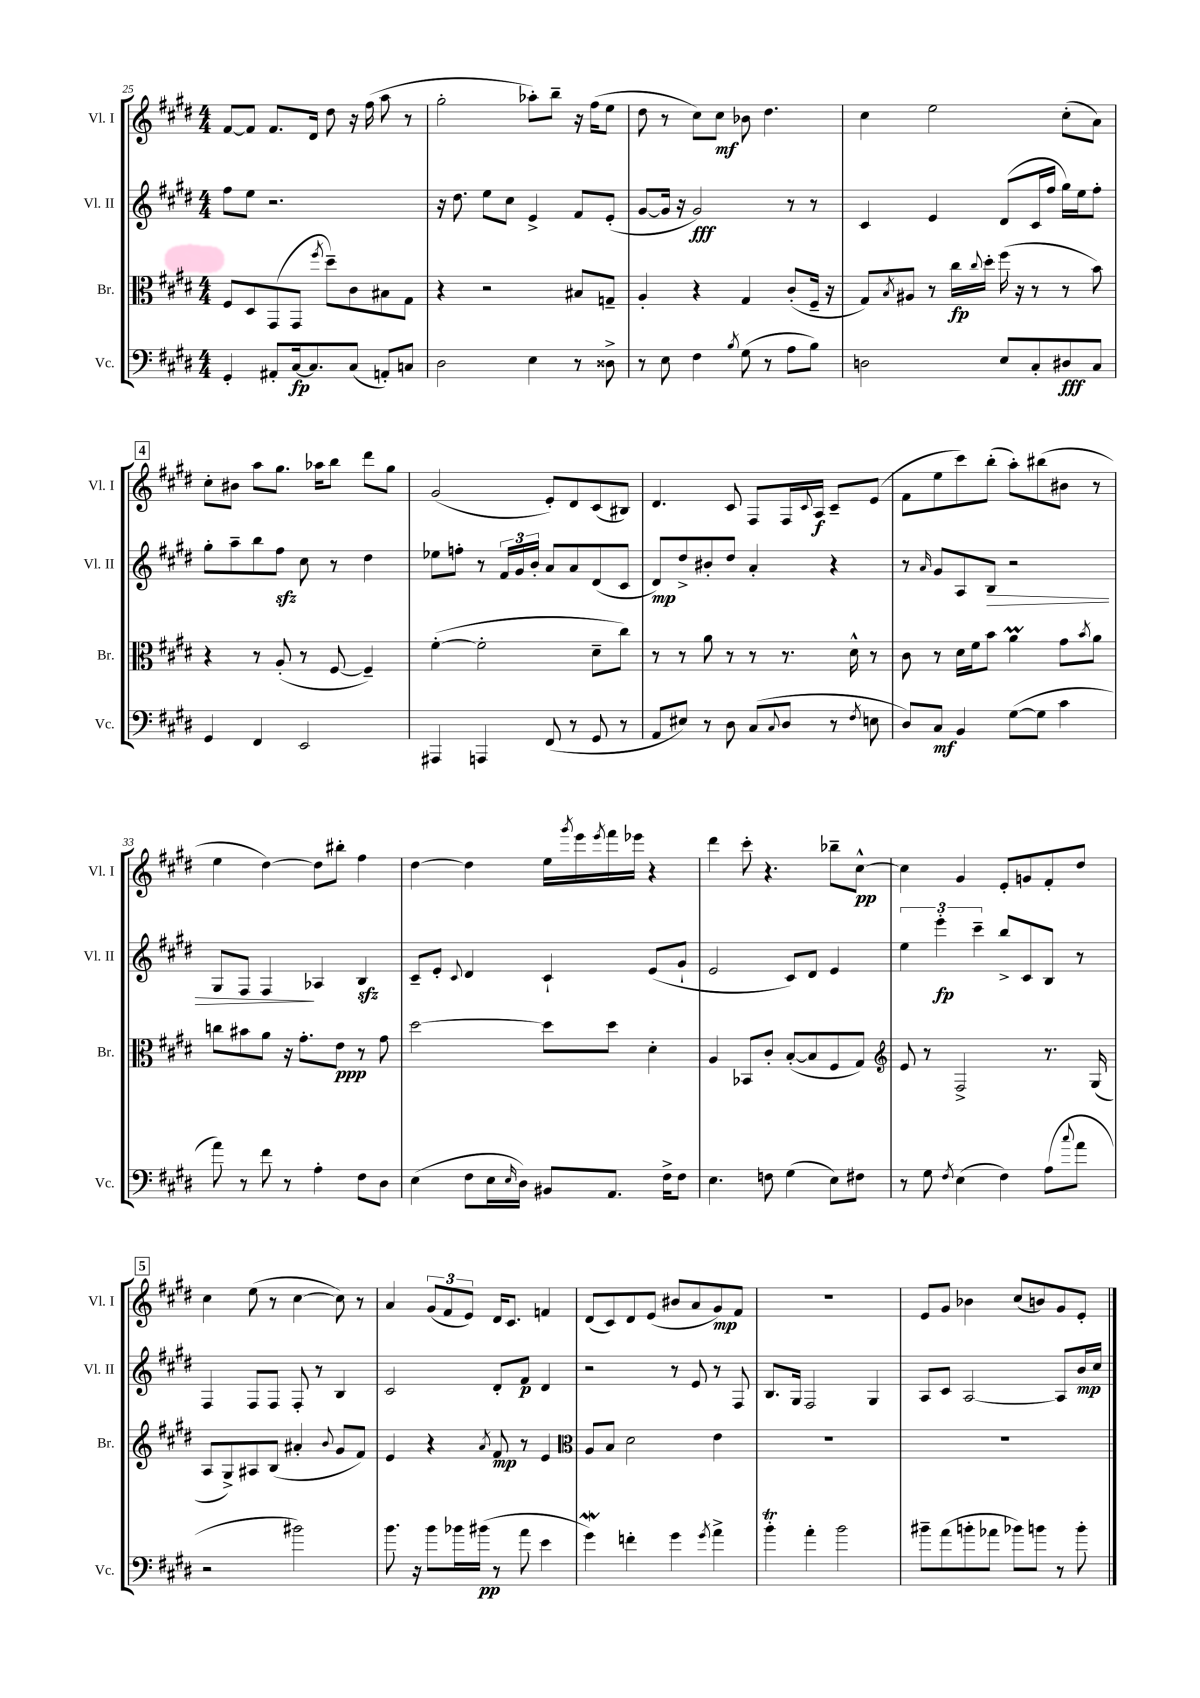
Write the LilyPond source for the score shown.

<<
\new StaffGroup <<
\new Staff = "s0" \with { instrumentName = "Vl. I" shortInstrumentName = "Vl. I" } {
    \clef treble \key e \major \numericTimeSignature \time 4/4
    fis'8~ fis'8 fis'8. dis'16 dis''8 r16 fis''16( a''8 r8 |
    gis''2-. aes''8-.) b''8-- r16 fis''16( e''8 |
    dis''8 r8 cis''8) cis''8\mf bes'8 dis''4. |
    cis''4 e''2 cis''8-.( a'8) |
    \mark \markup { \box "4" } cis''8-. bis'8 a''8 gis''8. aes''16 b''8 dis'''8 gis''8 |
    gis'2( e'8-.) dis'8 cis'8( bis8) |
    dis'4. cis'8 fis8 fis16 \appoggiatura { cis'8 } a16\f cis'8-- e'8( |
    fis'8 e''8 cis'''8) b''8-.( a''8-.) bis''8( bis'8 r8 |
    e''4 dis''4~) dis''8 bis''8-. fis''4 |
    dis''4~ dis''4 e''16 \acciaccatura { gis'''8 } e'''16 \acciaccatura { e'''8 } fis'''16 ees'''16 r4 |
    dis'''4 cis'''8-. r4. bes''8-- cis''8~-^\pp |
    cis''4 gis'4 e'8-. g'8 fis'8-. dis''8 |
    \mark \markup { \box "5" } cis''4 e''8( r8 cis''4~ cis''8) r8 |
    a'4 \tuplet 3/2 { gis'8( fis'8 e'8) } dis'16 cis'8. f'4 |
    dis'8( cis'8) dis'8 e'8( bis'8 a'8 gis'8\mp) fis'8 |
    R1 |
    e'8 gis'8 bes'4 cis''8( b'8) gis'8 e'8-. \bar "|." |
}
\new Staff = "s1" \with { instrumentName = "Vl. II" shortInstrumentName = "Vl. II" } {
    \clef treble \key e \major \numericTimeSignature \time 4/4
    fis''8 e''8 r2. |
    r16 dis''8. e''8 cis''8 e'4-> fis'8 e'8-.( |
    gis'8~ gis'16 r16 gis'2\fff) r8 r8 |
    cis'4 e'4 dis'8( cis'16 fis''16 gis''16) e''16 fis''8-. |
    \mark \markup { \box "4" } gis''8-. a''8-- b''8 fis''8\sfz cis''8 r8 dis''4 |
    ees''8 f''8-. r8 \tuplet 3/2 { fis'16 gis'16 b'16-. } a'8 a'8 dis'8( cis'8 |
    dis'8\mp) dis''8-> bis'8-. dis''8 a'4-. r4 |
    r8 \grace { a'16 } gis'8 a8 b8\> r2 |
    gis8 fis8 fis4\! aes4 b4\sfz |
    cis'8-- e'8-. \appoggiatura { cis'8 } dis'4 cis'4-! e'8( gis'8-! |
    e'2 cis'8) dis'8 e'4 |
    \tuplet 3/2 { e''4 e'''4-.\fp cis'''4-- } b''8-> cis'8 b8 r8 |
    \mark \markup { \box "5" } fis4 fis8 fis8 fis8-. r8 b4 |
    cis'2 dis'8-. fis'8\p dis'4 |
    r2 r8 e'8 r8 fis8 |
    b8. gis16 fis2 gis4 |
    a8 cis'8 a2~ a8 b'16\mp cis''16 \bar "|." |
}
\new Staff = "s2" \with { instrumentName = "Br." shortInstrumentName = "Br." } {
    \clef alto \key e \major \numericTimeSignature \time 4/4
    fis8 dis8 gis,8( gis,8 \acciaccatura { fis''8 } dis''8--) cis'8 bis8 gis8 |
    r4 r2 bis8 g8-- |
    a4-. r4 gis4 cis'8-.( fis16-- r16 |
    gis8) \acciaccatura { b8 } ais8 r8 cis''16\fp \appoggiatura { cis''8 } dis''16-. fis''16( r16 r8 r8 b'8) |
    \mark \markup { \box "4" } r4 r8 a8-.( r8 fis8~ fis4--) |
    fis'4~-.( fis'2-. dis'8-- cis''8) |
    r8 r8 a'8 r8 r8 r8. dis'16-^ r8 |
    cis'8 r8 dis'16 fis'16 b'8 a'4\prall gis'8 \acciaccatura { b'8 } a'8 |
    c''8 bis'8 a'8 r16 gis'8.-. e'8\ppp r8 gis'8 |
    dis''2~ dis''8 dis''8 dis'4-. |
    a4 bes,8 cis'8-. b8~-.( b8 fis8 gis8) |
    \clef treble e'8 r8 fis2-> r8. gis16( |
    \mark \markup { \box "5" } a8 gis8->) ais8 b8( ais'4-. \appoggiatura { b'8 } gis'8 fis'8) |
    e'4 r4 \acciaccatura { a'8 } fis'8\mp r8 e'4 |
    \clef alto a8 b8 dis'2 e'4 |
    R1 |
    R1 \bar "|." |
}
\new Staff = "s3" \with { instrumentName = "Vc." shortInstrumentName = "Vc." } {
    \clef bass \key e \major \numericTimeSignature \time 4/4
    gis,4-. ais,8-. cis16~\fp cis8. cis8( a,8-.) c8 |
    dis2 e4 r8 disis8-> |
    r8 e8 fis4 \acciaccatura { b8 } gis8( r8 a8 b8) |
    d2 e8 cis8-. dis8\fff cis8 |
    \mark \markup { \box "4" } gis,4 fis,4 e,2 |
    ais,,4 a,,4 fis,8( r8 gis,8 r8 |
    a,8 eis8) r8 dis8 cis8( \appoggiatura { cis8 } dis8 r8 \acciaccatura { fis8 } e8 |
    dis8) cis8\mf b,4 gis8~( gis8 cis'4 |
    a'8) r8 fis'8 r8 a4-. fis8 dis8 |
    e4( fis8 e16 \grace { e16 } dis16) bis,8 a,8. fis16-> fis8 |
    e4. f8 gis4( e8) fis8 |
    r8 gis8 \acciaccatura { fis8 } e4( fis4) a8( \appoggiatura { cis''8 } a'8 |
    \mark \markup { \box "5" } r2 bis'2) |
    b'8. r16 b'8 bes'16 bis'16\pp( r8 a'8 e'4 |
    gis'4\mordent) f'4-. gis'4 \acciaccatura { gis'8 } a'4-> |
    b'4-.\trill a'4-. b'2 |
    bis'8-- a'8( b'8-. aes'8 bes'8) b'8 r8 b'8-. \bar "|." |
}
>>
>>
\layout { \context { \Score currentBarNumber = #25 } }
